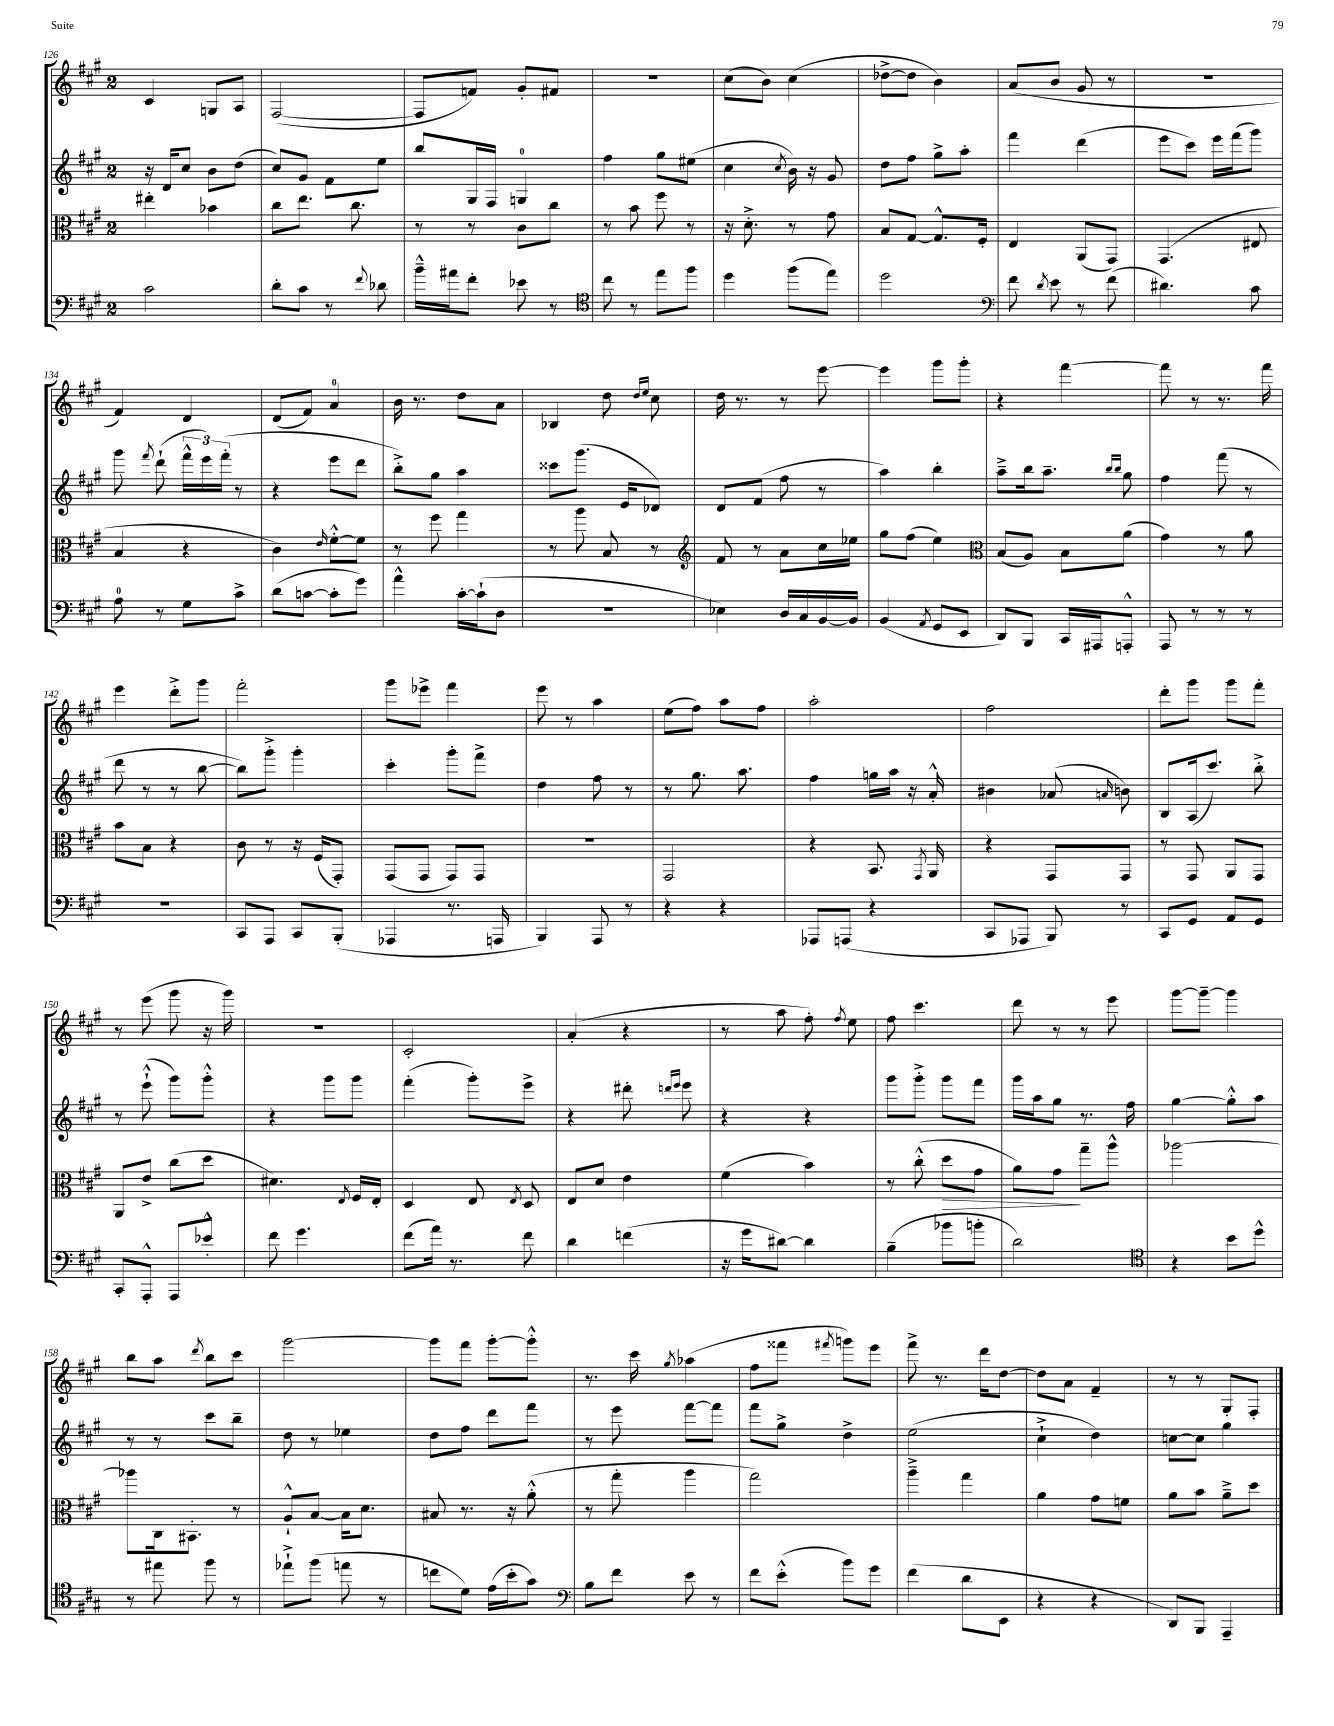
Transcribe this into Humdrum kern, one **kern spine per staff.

**kern	**kern	**kern	**kern
*staff4	*staff3	*staff2	*staff1
*clefF4	*clefC3	*clefG2	*clefG2
*k[f#c#g#]	*k[f#c#g#]	*k[f#c#g#]	*k[f#c#g#]
*M2/4	*M2/4	*M2/4	*M2/4
2c#	4ee#'	16r	4c#
.	.	16d	.
.	.	8cc#	.
.	4b-	8b	8G
.	.	(8dd	8A
=	=	=	=
8d'	8cc#	8cc#)	([2F#
8c#	8.ee	8g#	.
8r	.	8f#	.
.	8.cc#	.	.
8qqf#	.	.	.
8d-	.	8ee	.
=	=	=	=
16b~^^	8r	8bb	8F#]
16a#	.	.	.
8f#'	8r	16G#	8f)
.	.	16F#	.
8e-	8c#	4G	8g#'
8r	8cc#	.	8f#
=	=	=	=
*clefC4	*	*	*
8cc#	8r	4ff#	2r
8r	8b	.	.
8ee	8ff#	8gg#	.
8ff#	8r	(8ee#	.
=	=	=	=
4dd	16r	4cc#	(8cc#
.	8.d'^	.	.
.	.	.	8b)
.	.	8qcc#	.
(8ff#	8r	16b)	(4cc#
.	.	16r	.
8ee)	8g#	8g#	.
=	=	=	=
2dd	8B	8dd	[8dd-^
.	[8G#	8ff#	8dd-]
.	8.G#^^]	8gg#^	4b)
.	.	8aa'	.
.	16F#'	.	.
=	=	=	=
*clefF4	*	*	*
8f#	4E	4fff#	(8a
8qd	.	.	.
8e	.	.	8b
8r	(8AA	(4ddd	8g#
(8f#	8GG#)	.	8r
=	=	=	=
4.d#)	(4.GG#	8eee	2r
.	.	8ccc#)	.
.	.	16eee	.
.	.	(16fff#	.
8c#	8E#	8ggg#)	.
=	=	=	=
8A	4B	8ggg#	4f#)
.	.	8qfff#	.
8r	.	(8ddd`	.
8G#	4r	24fff#^^	4d
.	.	24eee)	.
.	.	(24fff#'	.
8c#^	.	8r	.
=	=	=	=
(8d	4c#)	4r	(8d
[8c	.	.	8f#)
.	16qqe	.	.
8c']	[8f#'^^	8eee	4a
8g#)	8f#]	8ddd	.
=	=	=	=
4a^^	8r	8bb'^)	16b
.	.	.	8.r
.	8ff#	8gg#	.
[16c#'	4gg#	4aa	8dd
(16c#`]	.	.	.
8D	.	.	8a
=	=	=	=
2r	8r	8ccc##	4B-
.	8aa	(8.ggg#	.
.	8B	.	8dd
.	.	16e	.
.	.	.	16qqdd
.	.	.	16qqee
.	8r	8d-)	8cc#
=	=	=	=
*	*clefG2	*	*
4E-)	8f#	8d	16dd
.	.	.	8.r
.	8r	(8f#	.
16D	8a	8ff#	8r
16C#	.	.	.
[16BB	16cc#	8r	[8eee
16BB]	16ee-	.	.
=	=	=	=
(4BB	8gg#	4aa)	4eee]
.	(8ff#	.	.
8qAA	.	.	.
8GG#	4ee)	4bb'	8ggg#
8EE	.	.	8ggg#'
=	=	=	=
*	*clefC3	*	*
8DD)	(8B	8aa~^	4r
8BBB	8A)	16bb	.
.	.	8.aa~	.
16CC#	8B	.	[4fff#
16AAA#	.	.	.
.	.	16qqbb	.
.	.	16qqbb	.
8AAA'^^	(8a	8gg#	.
=	=	=	=
8AAA	4g#)	4ff#	8fff#]
8r	.	.	8r
8r	8r	(8fff#	8.r
8r	8a	8r	.
.	.	.	16fff#
=	=	=	=
2r	8b	8ddd	4eee
.	8B	8r	.
.	4r	8r	8ddd'^
.	.	[8bb	8ggg#
=	=	=	=
8CC#	8c#	8bb])	2fff#'
8AAA	8r	8ggg#'^	.
8CC#	16r	4ggg#'	.
.	(16F#	.	.
(8BBB'	8GG#')	.	.
=	=	=	=
4AAA-	(8GG#	4ccc#'	8ggg#
.	8GG#	.	8eee-^
8.r	8GG#)	8ggg#'	4fff#
.	8GG#	8fff#^	.
16AAA	.	.	.
=	=	=	=
4BBB)	2r	4dd	8eee
.	.	.	8r
8AAA	.	8ff#	4aa
8r	.	8r	.
=	=	=	=
4r	2GG#	8r	(8ee
.	.	8.gg#	8ff#)
4r	.	.	8aa
.	.	8.aa	.
.	.	.	8ff#
=	=	=	=
8AAA-	4r	4ff#	2aa'
(8AAA	.	.	.
4r	8.BB	16gg	.
.	.	16aa	.
.	.	16r	.
.	8qGG#	.	.
.	16AA	16a'^^	.
=	=	=	=
8CC#	4r	4b#	2ff#
8AAA-	.	.	.
8BBB)	8GG#	(8a-	.
.	.	16qqa	.
8r	8GG#	8b)	.
=	=	=	=
8CC#	8r	8B	8ddd'
8GG#	8GG#	(16A	8ggg#
.	.	8.ccc#)	.
8AA	8AA	.	8ggg#
8GG#	8GG#	8bb'^	8fff#'
=	=	=	=
8CC#'	8AA	8r	8r
8AAA'^^	8e^	(8eee`^^	(8eee
8AAA	(8cc#	8ggg#)	8ggg#
8e-'^^	8dd	8ggg#'^^	16r
.	.	.	16ggg#)
=	=	=	=
8f#	4.d#)	4r	2r
4.g#	.	.	.
.	.	8ggg#	.
.	8qE	.	.
.	16F#	8ggg#	.
.	16E'	.	.
=	=	=	=
(8f#	4D	(4fff#'	2c#'
16a)	.	.	.
8.r	.	.	.
.	8E	8ggg#')	.
.	8qE	.	.
8f#	8D	8eee^	.
=	=	=	=
4d	8E	4r	(4a'
.	8d	.	.
(4f	4e	8ddd#'	4r
.	.	16qqddd	.
.	.	16qqeee	.
.	.	8eee	.
=	=	=	=
16r	(4f#	4r	8r
16g#	.	.	.
[8d#)	.	.	8aa
4d#]	4b)	4r	8ff#')
.	.	.	8qff#
.	.	.	8ee
=	=	=	=
(4B~	8r	8ggg#	8ff#
.	(8cc#'^^	8ggg#'^	4.ccc#
8b-	8dd	8ggg#	.
8b'	8g#	8fff#	.
=	=	=	=
2d)	8a)	16ggg#	8ddd
.	.	16aa	.
.	8g#	8gg#	8r
.	8gg#~	8.r	8r
.	8aa^^	.	8eee
.	.	16ff#	.
=	=	=	=
*clefC4	*	*	*
4r	[2aa-	[4gg#	[8ggg#
.	.	.	8ggg#~_
8b	.	8gg#'^^]	4ggg#]
8dd^^	.	8aa	.
=	=	=	=
8r	8aa-]	8r	8bb
8ee#	16C#	8r	8aa
.	8.BB#'	.	.
.	.	.	8qddd
8ff#	.	8ccc#	8bb
8r	8r	8bb~	8ccc#
=	=	=	=
8ee-`^	8A`^^	8dd	[2ggg#
(8ff#	[8B	8r	.
8ee	16B]	4ee-	.
.	8.d	.	.
8r	.	.	.
=	=	=	=
8cc	8B#	8dd	8ggg#]
8d)	8.r	8ff#	8fff#
(16e	.	8ddd	[8ggg#'
16b'	16r	.	.
8g#)	(8a'^^	8fff#	8ggg#'^^]
=	=	=	=
*clefF4	*	*	*
8B	8r	8r	8.r
8f#	8gg#'	8eee	.
.	.	.	16ccc#
.	.	.	8qgg#
8e	4aa	[8fff#	(4aa-
8r	.	8fff#]	.
=	=	=	=
8f#	2gg#)	8fff#	8ff#
(8e'^^	.	8gg#^	8fff##
.	.	.	8qfff#
8b)	.	4dd^	8ggg)
8g#	.	.	8eee
=	=	=	=
(4f#	4aa~^	(2ee	8fff#^
.	.	.	8.r
8d	4gg#	.	.
.	.	.	16ddd
8EE	.	.	[8dd
=	=	=	=
4r	4a	4cc#`^	8dd]
.	.	.	8a
4r	8g#	4dd)	4f#~
.	8f	.	.
=	=	=	=
8DD)	8a	[8cc	8r
8BBB	8b	8cc]	8r
4AAA~	8a~^	4gg#	8G#'
.	8dd	.	8F#'
==	==	==	==
*-	*-	*-	*-
